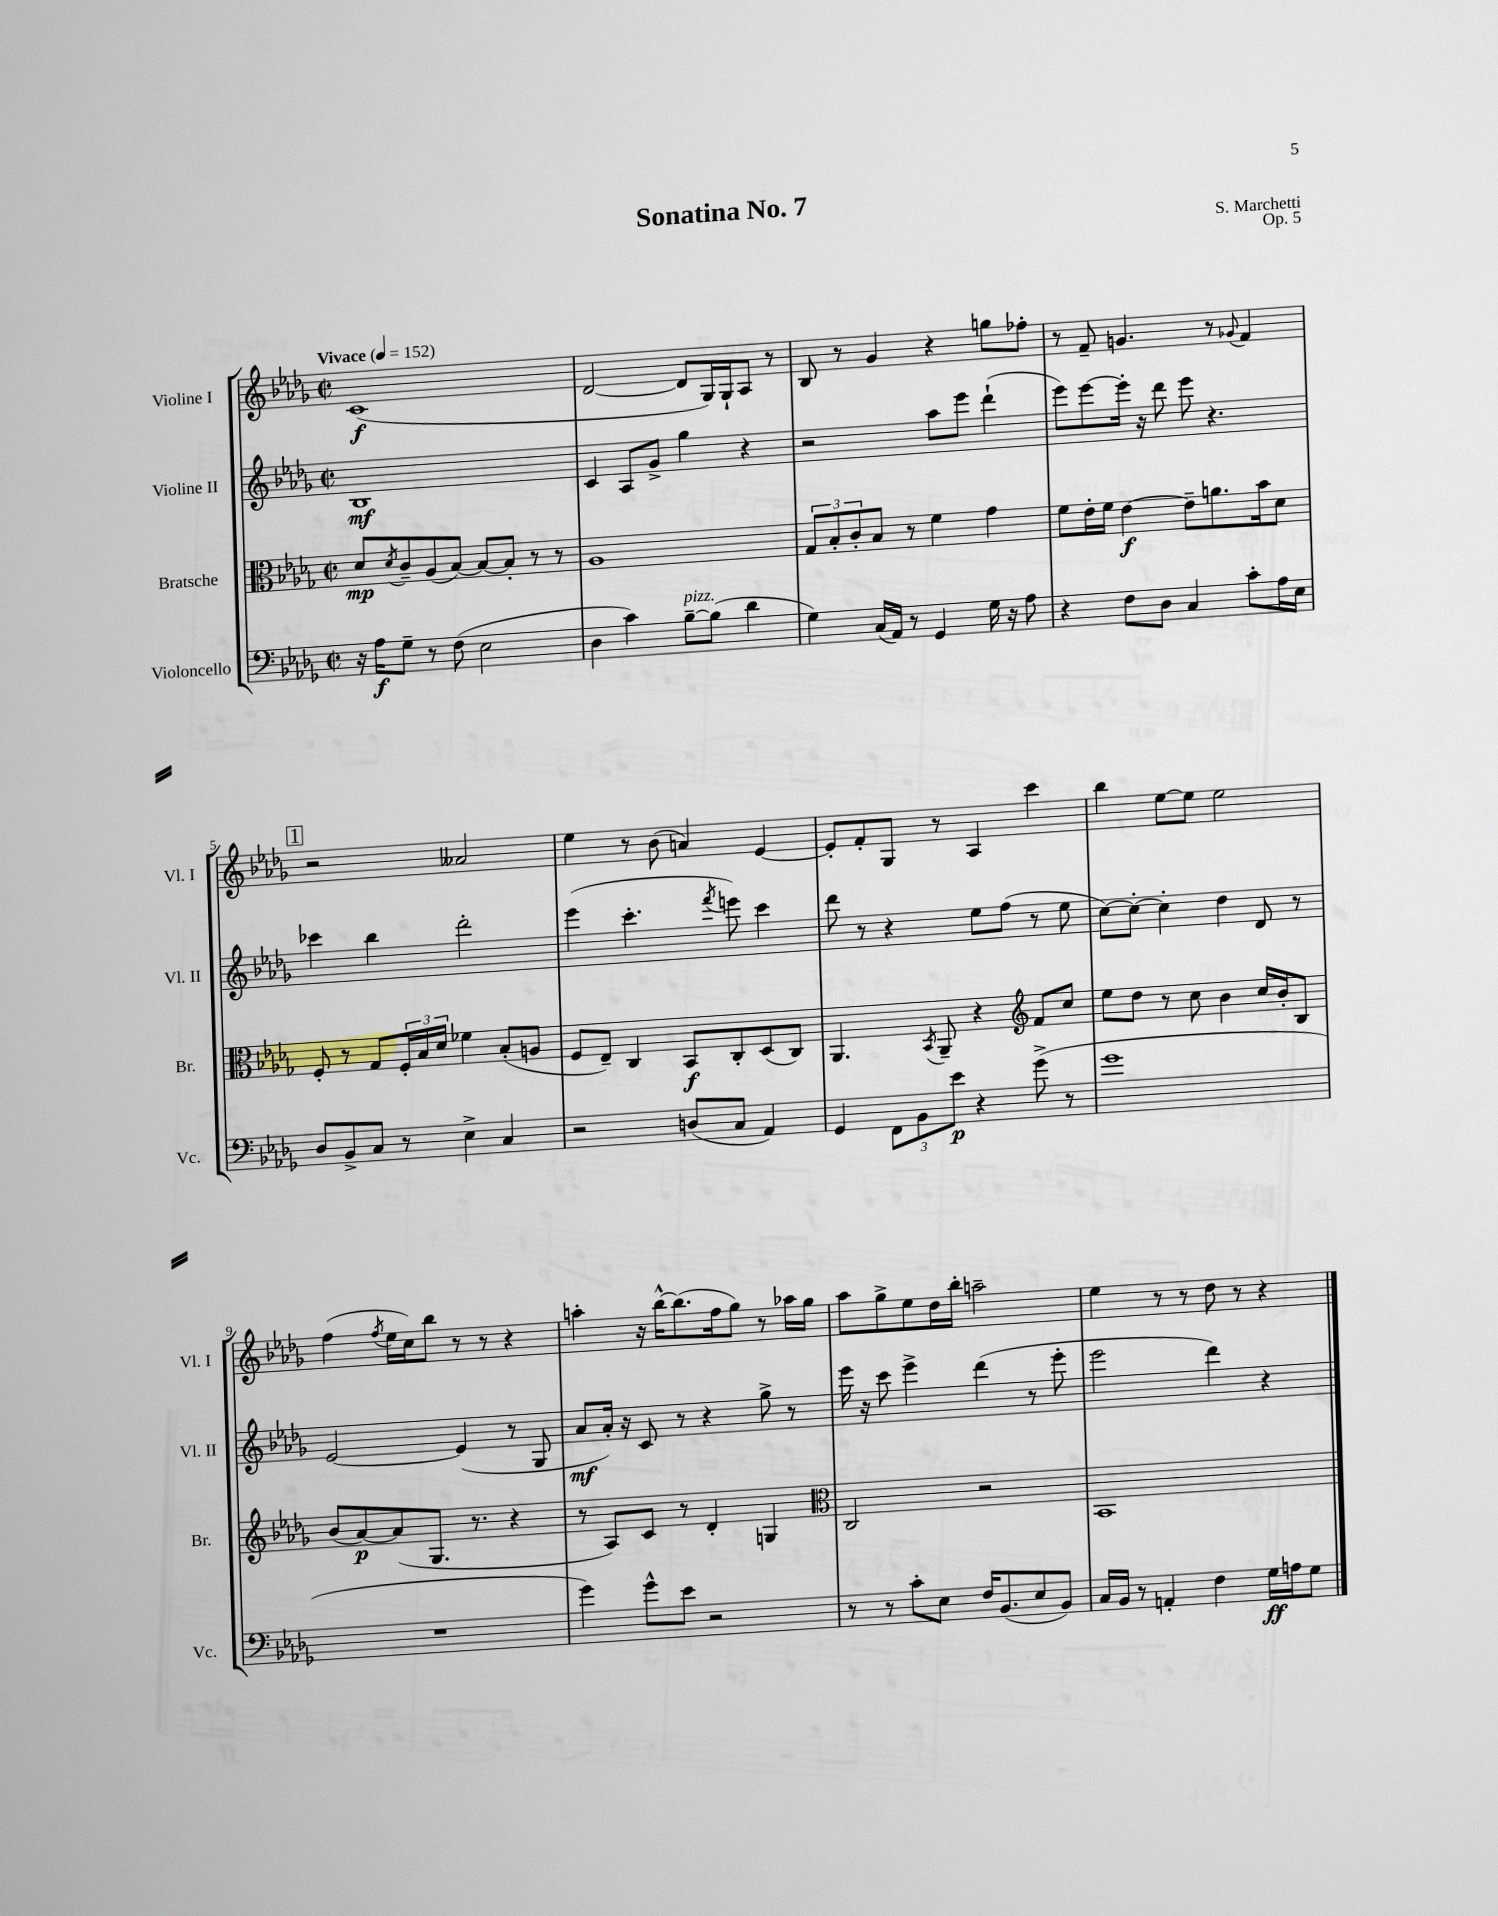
\header { title = "Sonatina No. 7" composer = "S. Marchetti" opus = "Op. 5" }
<<
\new StaffGroup <<
\new Staff = "s0" \with { instrumentName = "Violine I" shortInstrumentName = "Vl. I" } {
    \clef treble \key des \major \defaultTimeSignature \time 2/2 \tempo "Vivace" 4 = 152
    c'1\f( |
    des'2~ des'8 ges16) ges16-! aes8 r8 |
    bes8 r8 ges'4 r4 g''8 fes''8-. |
    r8 f'8-- g'4. r8 \appoggiatura { ges'8 } f'4 |
    \mark \markup { \box "1" } r2 aeses'2 |
    ees''4 r8 bes'8( a'4) ees'4~ |
    ees'8-. f'8-. ges8 r8 aes4 c'''4 |
    bes''4 ees''8~ ees''8 ees''2 |
    f''4( \acciaccatura { f''8 } ees''16 c''16) bes''8 r8 r8 r4 |
    a''4-. r16 bes''16~-^ bes''8.( f''16 ges''8) r8 aes''16 ges''16 |
    aes''8 ges''8-> ees''8 des''16 bes''16-. a''2-- |
    ees''4 r8 r8 des''8 r8 r4 \bar "|." |
}
\new Staff = "s1" \with { instrumentName = "Violine II" shortInstrumentName = "Vl. II" } {
    \clef treble \key des \major \defaultTimeSignature \time 2/2
    bes1\mf |
    c'4 aes8 ges'8-> ges''4 r4 |
    r2 aes''8 ees'''8 des'''4-!( |
    ees'''8) ees'''8~ ees'''16-. r16 des'''8 ees'''8 r4. |
    \mark \markup { \box "1" } ces'''4 bes''4 des'''2-. |
    ees'''4( c'''4.-. \acciaccatura { f'''8 } e'''8) c'''4 |
    des'''8 r8 r4 ees''8 f''8( r8 ees''8 |
    c''8~) c''8~-. c''4-. des''4 des'8 r8 |
    ees'2~ ees'4( r8 ges8 |
    aes'8\mf aes'16-.) r16 c'8 r8 r4 ges''8-> r8 |
    ees'''16 r16 c'''8 ees'''4-> des'''4( r8 ees'''8-. |
    ees'''2 des'''4) r4 \bar "|." |
}
\new Staff = "s2" \with { instrumentName = "Bratsche" shortInstrumentName = "Br." } {
    \clef alto \key des \major \defaultTimeSignature \time 2/2
    des'8\mp \acciaccatura { des'8 } c'8-- aes8( bes8~) bes8~ bes8-. r8 r8 |
    aes1 |
    \tuplet 3/2 { ges8 bes8-. c'8-. } bes8 r8 f'4 ges'4 |
    f'8 ees'16-. f'16 ees'4~\f ees'8-- a'8. bes'16 des'8 |
    \mark \markup { \box "1" } f8-. r8 ges8 \tuplet 3/2 { f16-. bes16 des'16 } fes'4 bes8-.( a8 |
    f8 ees8--) c4 bes,8\f c8-. des8( c8) |
    aes,4. \acciaccatura { bes,8 } aes,8-- r4 \clef treble f'8 c''8 |
    ees''8 des''8 r8 c''8 bes'4 c''16 bes'16-. bes8 |
    bes'8( aes'8~\p) aes'8( ges8. r8. r4 |
    r8 aes8) c'8 r8 des'4-. g4 |
    \clef alto c2 r2 |
    bes,1 \bar "|." |
}
\new Staff = "s3" \with { instrumentName = "Violoncello" shortInstrumentName = "Vc." } {
    \clef bass \key des \major \defaultTimeSignature \time 2/2
    r16 aes16\f ges8-- r8 f8( ees2 |
    des4 c'4) bes8~--^\markup { \italic "pizz." } bes8( des'4 |
    ges4) c16( aes,16) r8 ges,4 ges16 r16 aes8 |
    r4 f8 des8 c4 c'8-. aes16 ees16 |
    \mark \markup { \box "1" } des8 bes,8-> c8 r8 ees4-> c4 |
    r2 d8( c8 aes,4) |
    ges,4 \tuplet 3/2 { f,8 bes,8 ees'8\p } r4 ges'8->( r8 |
    ges'1 |
    R1 |
    ges'4) ges'8-^ ees'8 r2 |
    r8 r8 c'8-. ees8 f16 bes,8.( ees8 bes,8) |
    c16 bes,16 r8 a,4-. f4 ges16\ff a16 ges8 \bar "|." |
}
>>
>>
